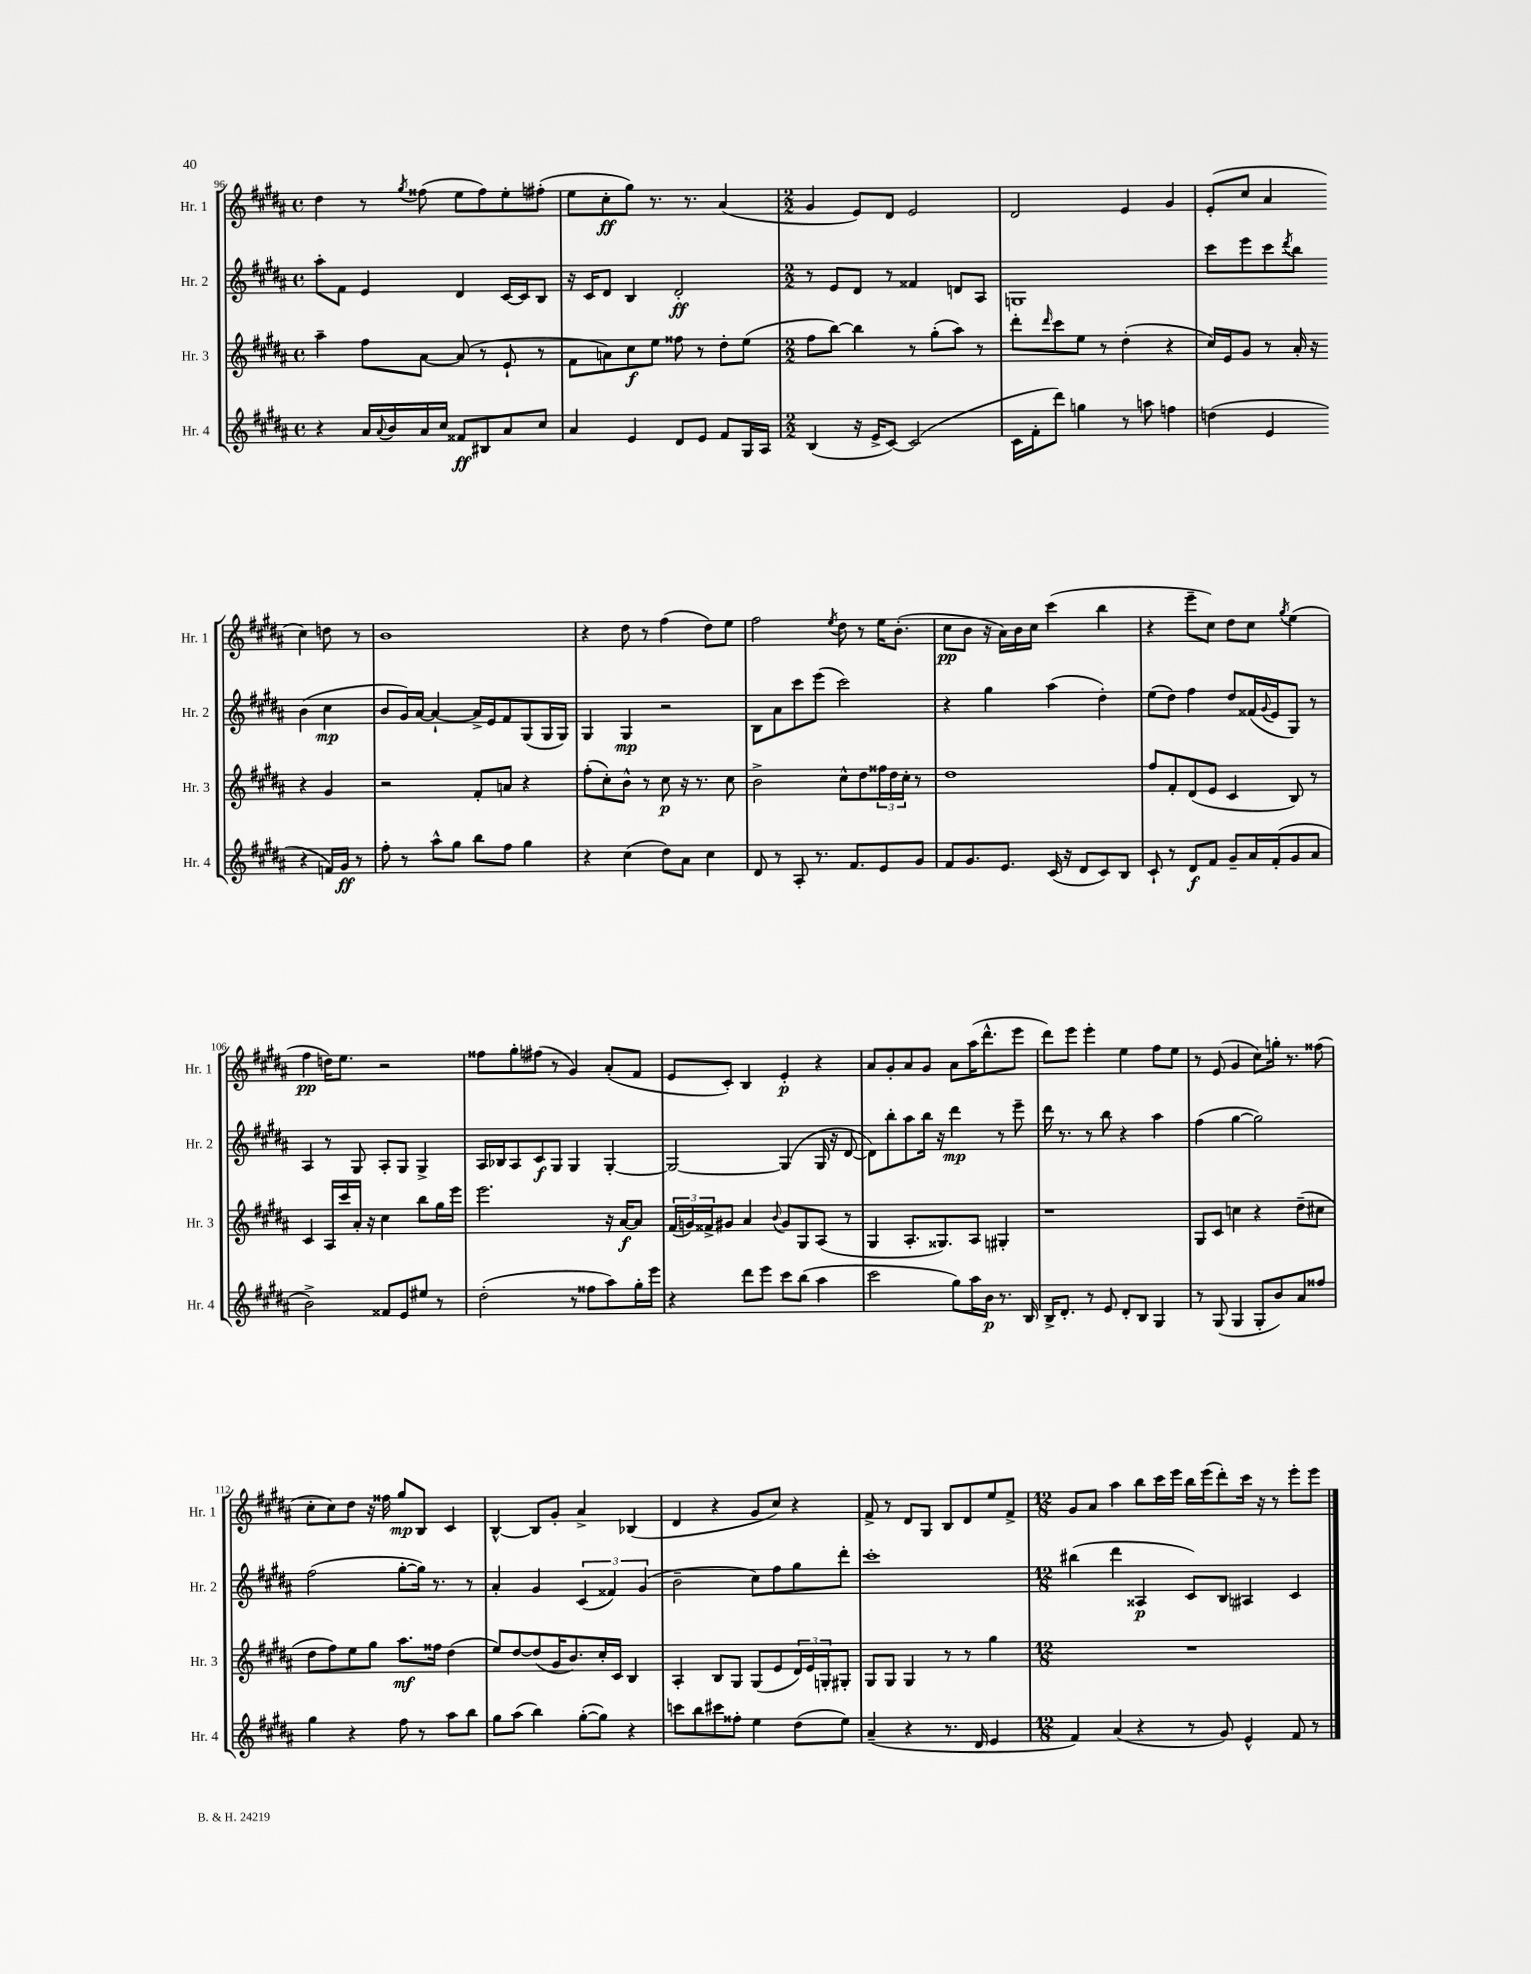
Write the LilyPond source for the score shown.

<<
\new StaffGroup <<
\new Staff = "s0" \with { instrumentName = "Hr. 1" shortInstrumentName = "Hr. 1" } {
    \clef treble \key b \major \defaultTimeSignature \time 4/4
    dis''4 r8 \acciaccatura { gis''8 } fisis''8( e''8 fisis''8) e''8-. fis''8-.( |
    e''8 cis''8-.\ff gis''8) r8. r8. ais'4( |
    \numericTimeSignature \time 2/2 gis'4 e'8) dis'8 e'2 |
    dis'2 e'4 gis'4 |
    e'8-.( cis''8 ais'4 cis''4) d''8 r8 |
    b'1 |
    r4 dis''8 r8 fis''4( dis''8) e''8 |
    fis''2 \acciaccatura { e''8 } dis''8 r8 e''16 b'8.-.( |
    cis''8\pp b'8 r16 ais'16) b'16 cis''16 cis'''4( b''4 |
    r4 e'''8-- cis''8) dis''8 cis''8 \acciaccatura { gis''8 } e''4( |
    fis''4\pp d''16) e''8. r2 |
    fisis''8 gis''8-. fis''8( r8 gis'4) ais'8-.( fis'8 |
    e'8 cis'8-.) b4 e'4-.\p r4 |
    ais'8 gis'8-. ais'8 gis'8 ais'8 ais''16( dis'''8.-^ e'''8 |
    dis'''8) e'''8 e'''4-. e''4 fis''8 e''8 |
    r8 e'8( gis'4 cis''8) g''16-. r8. fisis''8( |
    cis''8-. cis''8) dis''8 r16 fisis''16 gis''8\mp b8 cis'4 |
    b4~-^ b8 gis'8-. ais'4-> bes4( |
    dis'4 r4 gis'8 cis''8) r4 |
    fis'8-> r8 dis'8 gis8 b8 dis'8 e''8 fis'8-> |
    \numericTimeSignature \time 12/8 gis'8 ais'8 ais''4 b''8 cis'''16 e'''16 b''16 e'''16( dis'''8-.) cis'''16 r16 r8 e'''8-. e'''8 \bar "|." |
}
\new Staff = "s1" \with { instrumentName = "Hr. 2" shortInstrumentName = "Hr. 2" } {
    \clef treble \key b \major \defaultTimeSignature \time 4/4
    ais''8-. fis'8 e'4 dis'4 cis'16~ cis'16 b8 |
    r16 cis'16 dis'8 b4 dis'2-.\ff |
    \numericTimeSignature \time 2/2 r8 e'8 dis'8 r8 fisis'4 d'8 ais8 |
    g1 |
    cis'''8 e'''8 cis'''8 \acciaccatura { dis'''8 } b''8 b'4( cis''4\mp |
    b'8 gis'16) ais'16~ ais'4~-! ais'16-> e'16 fis'8 gis8( gis16 gis16) |
    gis4 gis4\mp r2 |
    b8 ais'8 cis'''8 e'''8( cis'''2) |
    r4 gis''4 ais''4( dis''4-.) |
    e''8( dis''8) fis''4 dis''8 fisis'16( \appoggiatura { gis'8 } e'16 gis8) r8 |
    ais4 r8 gis8 ais8-. gis8 gis4-> |
    ais16 bes16 ais8 cis'8\f gis8 gis4 gis4~-. |
    gis2~ gis4( gis16 r16 dis'8~ |
    dis'8) b''8-. ais''8 b''16 r16 dis'''4\mp r8 e'''8-- |
    dis'''16 r8. r8 b''8 r4 ais''4 |
    fis''4( gis''4~ gis''2) |
    fis''2( gis''8~-. gis''16) r8. r8 |
    ais'4-. gis'4 \tuplet 3/2 { cis'4( fisis'4) gis'4( } |
    b'2-- cis''8) fis''8 gis''8 dis'''8-. |
    cis'''1-. |
    \numericTimeSignature \time 12/8 bis''4( dis'''4 aisis4\p cis'8) b8 ais4 cis'4 \bar "|." |
}
\new Staff = "s2" \with { instrumentName = "Hr. 3" shortInstrumentName = "Hr. 3" } {
    \clef treble \key b \major \defaultTimeSignature \time 4/4
    ais''4-- fis''8 ais'8~ ais'8( r8 e'8-! r8 |
    fis'8 a'8) cis''8\f e''8 fisis''8 r8 dis''8-. e''8( |
    \numericTimeSignature \time 2/2 fis''8 b''8~) b''4 r8 gis''8-.( ais''8) r8 |
    dis'''8-. \grace { dis'''16 } cis'''8 e''8 r8 dis''4-.( r4 |
    cis''16) e'16 gis'8 r8 ais'16-. r16 r4 gis'4 |
    r2 fis'8-. a'8 r4 |
    fis''8-.( cis''8-.) b'8-^ r8 cis''8\p r16 r8. cis''8 |
    b'2-> cis''8-^ dis''8 \tuplet 3/2 { fisis''16 dis''16 cis''16-. } r8 |
    dis''1 |
    fis''8 fis'8-. dis'8( e'8 cis'4 b8) r8 |
    cis'4 ais16 cis'''16 ais'16-. r16 cis''4 b''8 gis''16 e'''16 |
    e'''2. r16 ais'16~\f ais'8 |
    \tuplet 3/2 { fis'16( g'16) fisis'16-> } gis'8 ais'4 \appoggiatura { b'8 } gis'8 gis8 ais8( r8 |
    gis4 ais8.-. gisis8.) ais8 gis4-. |
    r1 |
    gis8 cis'8 c''4 r4 dis''8--( cis''8 |
    dis''8 fis''8) e''8 gis''8 ais''8.\mf fisis''16 dis''4( |
    e''8) dis''8~ dis''8( gis'16 b'8.) cis''16-. cis'16 b4 |
    ais4-. b8 gis8 gis8( e'8 \tuplet 3/2 { dis'16) e'16 g16-. } gis8-. |
    gis8 gis8 gis4 r8 r8 gis''4 |
    \numericTimeSignature \time 12/8 R1. \bar "|." |
}
\new Staff = "s3" \with { instrumentName = "Hr. 4" shortInstrumentName = "Hr. 4" } {
    \clef treble \key b \major \defaultTimeSignature \time 4/4
    r4 ais'16 \appoggiatura { ais'8 } b'16 ais'16 cis''16 fisis'8\ff bis8 ais'8 cis''8 |
    ais'4 e'4 dis'8 e'8 fis'8 gis16 ais16 |
    \numericTimeSignature \time 2/2 b4( r16 e'16-> cis'8~) cis'2( |
    cis'16 fis'16-. dis'''8) g''4 r8 a''8 f''4 |
    d''4( e'4 r4 f'16) gis'16\ff r8 |
    fis''8-. r8 ais''8-^ gis''8 b''8 fis''8 gis''4 |
    r4 cis''4( dis''8) ais'8 cis''4 |
    dis'8 r8 ais8-. r8. fis'8. e'8 gis'8 |
    fis'8 gis'8. e'8. cis'16( r16 dis'8 cis'8) b8 |
    cis'8-! r8 dis'8\f fis'8 gis'8-- ais'16 fis'16-.( gis'8 ais'8 |
    b'2->) fisis'8 e'8 eis''8 r8 |
    dis''2-.( r8 fisis''8 ais''8) gis''16-. e'''16 |
    r4 dis'''8 e'''8 cis'''8 b''8( ais''4 |
    cis'''2 gis''8) ais''16 b'16\p r8. b16 |
    b16-> dis'8.-. r8 e'8 dis'8-. b8 gis4 |
    r8 gis8( gis4 gis8-. b'8) ais'8 fisis''8 |
    gis''4 r4 fis''8 r8 ais''8 b''8 |
    gis''8 ais''8( b''4) gis''8~-.( gis''8) r4 |
    c'''8 b''8 cis'''8 fisis''8-. e''4 dis''8( e''8) |
    ais'4--( r4 r8. dis'16 e'4 |
    \numericTimeSignature \time 12/8 fis'4) ais'4( r4 r8 gis'8) e'4-^ fis'8 r8 \bar "|." |
}
>>
>>
\layout { \context { \Score currentBarNumber = #96 } }
